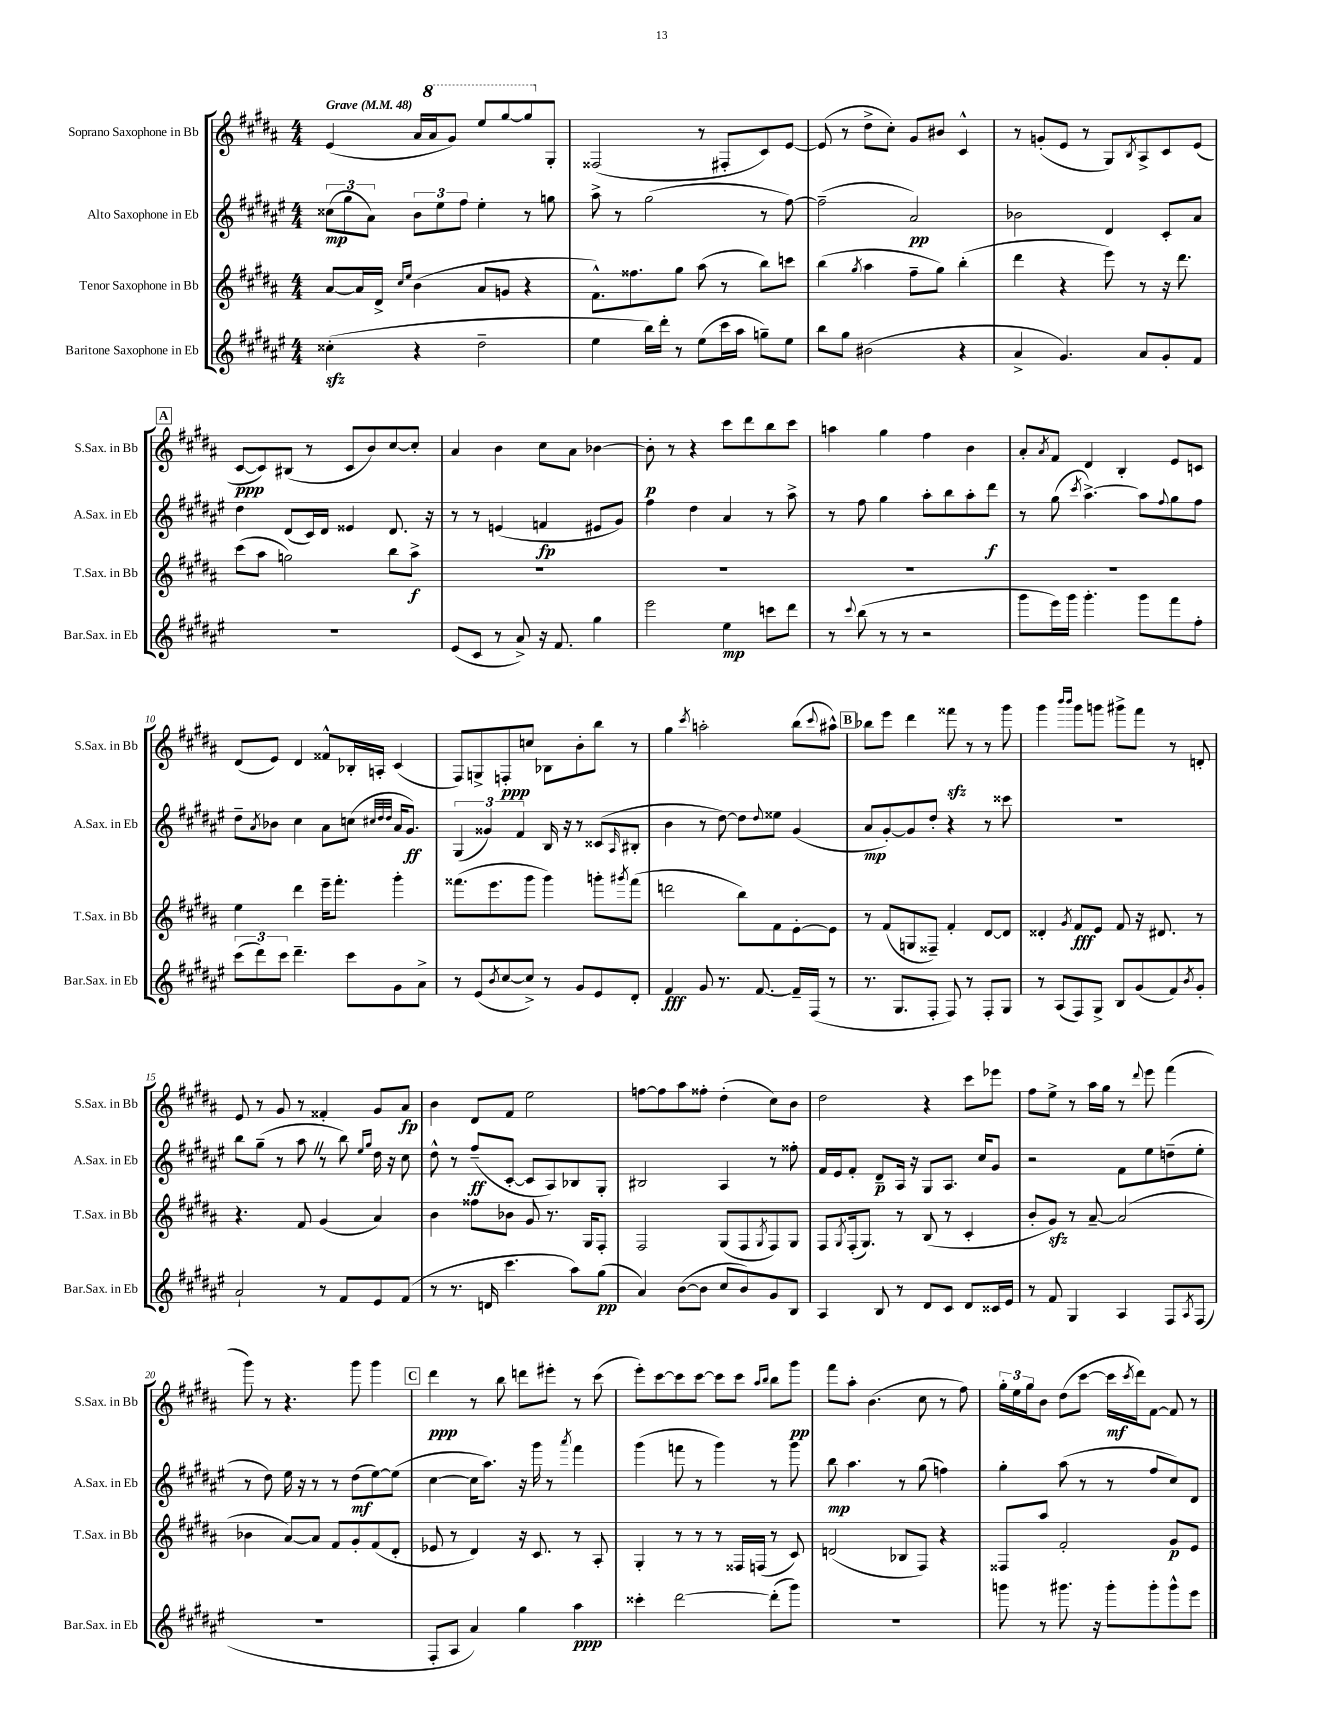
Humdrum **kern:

**kern	**dynam	**kern	**dynam	**kern	**dynam	**kern	**dynam
*part4	*part4	*part3	*part3	*part2	*part2	*part1	*part1
*staff4	*staff4	*staff3	*staff3	*staff2	*staff2	*staff1	*staff1
*I"Baritone Saxophone in Eb	*	*I"Tenor Saxophone in Bb	*	*I"Alto Saxophone in Eb	*	*I"Soprano Saxophone in Bb	*
*I'Bar.Sax. in Eb	*	*I'T.Sax. in Bb	*	*I'A.Sax. in Eb	*	*I'S.Sax. in Bb	*
*clefG2	*	*clefG2	*	*clefG2	*	*clefG2	*
*k[f#c#g#d#a#e#]	*	*k[f#c#g#d#a#]	*	*k[f#c#g#d#a#e#]	*	*k[f#c#g#d#a#]	*
*M4/4	*	*M4/4	*	*M4/4	*	*M4/4	*
*MM48	*	*MM48	*	*MM48	*	*MM48	*
=1	=1	=1	=1	=1	=1	=1	=1
!	!	!	!	!	!	!LO:TX:a:B:t=Grave	!
(4cc##Xzz'\	.	[8a#/L	.	(12cc##X\L	mp	(4e/	.
.	.	.	.	12gg#\	.	.	.
.	.	16a#/L]	.	.	.	.	.
.	.	.	.	12a#\J)	.	.	.
.	.	16d#^/JJ	.	.	.	.	.
.	.	16qqcc#/LL	.	.	.	.	.
.	.	16qqee/JJ	.	.	.	.	.
4r	.	(4b\	.	12b\L	.	16a#/LL	.
*	*	*	*	*	*	*8va	*
.	.	.	.	.	.	16aa#/J	.
.	.	.	.	12ee#\	.	.	.
.	.	.	.	.	.	8gg#/J)	.
.	.	.	.	12ff#\J	.	.	.
2dd#~\	.	8a#/L	.	4ee#'\	.	8eee/L	.
.	.	8gn/J	.	.	.	[8ggg#/	.
.	.	4r	.	8r	.	8ggg#/]	.
*	*	*	*	*	*	*X8va	*
.	.	.	.	8ggn\	.	8G#'/J	.
=2	=2	=2	=2	=2	=2	=2	=2
4ee#\	.	8.f#^^\L)	.	8aa#^\	.	(2F##X/	.
.	.	.	.	8r	.	.	.
.	.	8.ff##X\	.	.	.	.	.
16bb\LL)	.	.	.	(2gg#\	.	.	.
16ddd#'\JJ	.	.	.	.	.	.	.
8r	.	8gg#\J	.	.	.	.	.
(8ee#\L	.	(8aa#\	.	.	.	8r	.
16ccc#\L	.	8r	.	.	.	8F#X'/L	.
16aa#\JJ	.	.	.	.	.	.	.
8ggn~\L)	.	8bb\L)	.	8r	.	8c#/)	.
8ee#\J	.	8cccn\J	.	[8ff#\)	.	[8e/J	.
=3	=3	=3	=3	=3	=3	=3	=3
8bb\L	.	(4bb\	.	(2ff#~\]	.	(8e/]	.
8gg#\J	.	.	.	.	.	8r	.
.	.	8qgg#/	.	.	.	.	.
(2b#X\	.	4aa#\	.	.	.	8dd#^\L	.
.	.	.	.	.	.	8cc#'\J)	.
.	.	8ff#~\L	.	2a#/)	pp	8g#/L	.
.	.	8gg#\J)	.	.	.	8b#X/J	.
4r	.	(4bb'\	.	.	.	4c#^^/	.
=4	=4	=4	=4	=4	=4	=4	=4
4a#^/	.	4ddd#\	.	2b-X\	.	8r	.
.	.	.	.	.	.	(8gn'/L	.
4.g#/)	.	4r	.	.	.	8e/J	.
.	.	.	.	.	.	8r	.
.	.	8eee\)	.	4d#/	.	8G#/L)	.
.	.	.	.	.	.	8qB/	.
8a#/L	.	8r	.	.	.	8A#^/	.
8g#'/	.	16r	.	8c#'/L	.	8c#/	.
.	.	8.ddd#\	.	.	.	.	.
8f#/J	.	.	.	8a#/J	.	(8e/J	.
!!LO:LB:g=z
!!LO:REH:place=s1:t=A
=5	=5	=5	=5	=5	=5	=5	=5
1r	.	(8ccc#\L	.	4dd#\	.	[8c#/L	ppp
.	.	8aa#\J	.	.	.	8c#/])	.
.	.	2ggn\)	.	(8d#/L	.	(8B#X/J	.
.	.	.	.	16c#/L)	.	8r	.
.	.	.	.	16d#/JJ	.	.	.
.	.	.	.	4e##X/	.	8c#/L	.
.	.	.	.	.	.	8b/)	.
.	.	8bb\L	.	8.d#/	.	[8cc#/	.
.	.	8aa#^\J	f	.	.	8cc#'/J]	.
.	.	.	.	16r	.	.	.
=6	=6	=6	=6	=6	=6	=6	=6
(8e#/L	.	1r	.	8r	.	4a#/	.
8c#/J	.	.	.	8r	.	.	.
8r	.	.	.	(4en/	.	4b\	.
8a#^/)	.	.	.	.	.	.	.
16r	.	.	.	4fn/	fp	8cc#\L	.
8.f#/	.	.	.	.	.	.	.
.	.	.	.	.	.	8a#\J	.
4gg#\	.	.	.	8e#X/L	.	[4b-X\	.
.	.	.	.	8g#/J)	.	.	.
=7	=7	=7	=7	=7	=7	=7	=7
2eee#\	.	1r	.	4ff#\	.	8b-'\]	p
.	.	.	.	.	.	8r	.
.	.	.	.	4dd#\	.	4r	.
4ee#\	mp	.	.	4a#/	.	8ccc#\L	.
.	.	.	.	.	.	8ddd#\	.
8cccn\L	.	.	.	8r	.	8bb\	.
8ddd#\J	.	.	.	8aa#^\	.	8ccc#\J	.
=8	=8	=8	=8	=8	=8	=8	=8
8r	.	1r	.	8r	.	4aan\	.
8qqccc#/	.	.	.	.	.	.	.
(8bb\	.	.	.	8ff#\	.	.	.
8r	.	.	.	4gg#\	.	4gg#\	.
8r	.	.	.	.	.	.	.
2r	.	.	.	8aa#'\L	.	4ff#\	.
.	.	.	.	8bb\	.	.	.
.	.	.	.	8aa#'\	.	4b\	.
.	.	.	.	8ddd#\J	f	.	.
=9	=9	=9	=9	=9	=9	=9	=9
8ggg#\L	.	1r	.	8r	.	8a#'/L	.
.	.	.	.	.	.	8qa#/	.
16eee#\L)	.	.	.	(8gg#\	.	8f#/J	.
16ggg#\JJ	.	.	.	.	.	.	.
.	.	.	.	8qccc#/	.	.	.
4.ggg#'\	.	.	.	[4.aa#^\)	.	4d#/	.
.	.	.	.	.	.	4B'/	.
8ggg#\L	.	.	.	8aa#\L]	.	.	.
.	.	.	.	8qqff#/	.	.	.
8fff#\	.	.	.	8gg#\	.	8e/L	.
8ff#'\J	.	.	.	8ff#\J	.	8cn/J	.
!!LO:LB:g=z
=10	=10	=10	=10	=10	=10	=10	=10
(12ccc#\L	.	4ee\	.	8dd#~\L	.	(8d#/L	.
12ddd#\)	.	.	.	.	.	.	.
.	.	.	.	8qa#/	.	.	.
.	.	.	.	8b-X\J	.	8e/J)	.
12ccc#\J	.	.	.	.	.	.	.
4.ddd#~\	.	4ddd#\	.	4cc#\	.	4d#/	.
.	.	16eee~\KL	.	8a#\L	.	8f##X^^/L	.
.	.	8.fff#'\J	.	.	.	.	.
8ccc#\L	.	.	.	(8ccn\J	.	16B-X'/L	.
.	.	.	.	.	.	16An'/JJ	.
.	.	.	.	32qqcc#X/LLL	.	.	.
.	.	.	.	32qqdd#/	.	.	.
.	.	.	.	32qqdd#/JJJ	.	.	.
8g#\	.	4ggg#'\	.	16a#/KL	.	(4c#/	.
.	.	.	.	8.g#/J)	ff	.	.
8a#^\J	.	.	.	.	.	.	.
=11	=11	=11	=11	=11	=11	=11	=11
8r	.	(8.fff##X\L	.	(6G#/	.	8F#/L)	.
(8e#/L	.	.	.	.	.	8Gn^/	.
.	.	.	.	6g##X/)	.	.	.
.	.	8.eee\	.	.	.	.	.
8qb/	.	.	.	.	.	.	.
[8cc#/	.	.	.	.	.	8Fn'/	ppp
.	.	.	.	6f#/	.	.	.
8cc#^/J])	.	8ggg#\J	.	.	.	8ccn/J	.
8r	.	4ggg#\)	.	16B/	.	8B-X\L	.
.	.	.	.	16r	.	.	.
8g#/L	.	.	.	8r	.	8b'\	.
8e#/	.	8gggn'\L	.	(8c##X/L	.	8bb\J	.
.	.	8qggg#X/	.	16qqA#/	.	.	.
8d#'/J	.	(8fff##\J	.	8B#X'/J	.	8r	.
=12	=12	=12	=12	=12	=12	=12	=12
4f#/	fff	2dddn\	.	4b\	.	4gg#\	.
.	.	.	.	.	.	8qccc#/	.
8g#/	.	.	.	8r	.	2aan'\	.
8.r	.	.	.	[8dd#\)	.	.	.
.	.	8bb\L)	.	8dd#\L]	.	.	.
[8.f#/	.	.	.	.	.	.	.
.	.	.	.	8qqdd#/	.	.	.
.	.	8f#\	.	8ee##X\J	.	.	.
16f#~/LL]	.	[8e'\	.	(4g#/	.	(8bb\L	.
(16F#/JJ	.	.	.	.	.	.	.
.	.	.	.	.	.	8qqccc#/	.
8r	.	8e\J]	.	.	.	8aa#X^^\J)	.
!!LO:REH:place=s1:t=B
=13	=13	=13	=13	=13	=13	=13	=13
8.r	.	8r	.	8a#/L	mp	8bb-X\L	.
.	.	(8f#/L	.	[8g#'/)	.	8eee\J	.
8.G#/L	.	.	.	.	.	.	.
.	.	8Gn/	.	8g#/]	.	4ddd#\	.
8F#'/J	.	8F##X~/J)	.	8dd#'/J	.	.	.
8F#/)	.	4f#'/	.	4r	.	8fff##Xzz\	.
8r	.	.	.	.	.	8r	.
8F#'/L	.	[8d#/L	.	8r	.	8r	.
8G#/J	.	8d#/J]	.	8ccc##X\	.	8ggg#\	.
=14	=14	=14	=14	=14	=14	=14	=14
8r	.	4d##X'/	.	1r	.	4ggg#\	.
(8A#/L	.	.	.	.	.	.	.
.	.	.	.	.	.	16qqbbb/LL	.
.	.	8qg#/	.	.	.	16qqbbb/JJ	.
8F#/)	.	8f#/L	fff	.	.	8ggg#\L	.
8G#^/J	.	8e/J	.	.	.	8gggn\J	.
8B/L	.	8f#/	.	.	.	8ggg#X^\L	.
(8g#/	.	16r	.	.	.	8fff#\J	.
.	.	8.d#X/	.	.	.	.	.
8f#/)	.	.	.	.	.	8r	.
8qb/	.	.	.	.	.	.	.
8g#'/J	.	8r	.	.	.	8dn'/	.
!!LO:LB:g=z
=15	=15	=15	=15	=15	=15	=15	=15
2a#`/	.	4.r	.	8bb\L	.	8e/	.
.	.	.	.	(8gg#~\J	.	8r	.
.	.	.	.	8r	.	8g#/	.
.	.	8f#/	.	8aa#Z\	.	8r	.
8r	.	(4g#/	.	8r	.	4f##X'/	.
8f#/L	.	.	.	8bb\)	.	.	.
.	.	.	.	16qqee#/LL	.	.	.
.	.	.	.	16qqgg#/JJ	.	.	.
8e#/	.	4a#/)	.	16dd#\	.	8g#/L	.
.	.	.	.	16r	.	.	.
(8f#/J	.	.	.	8cc#\	.	8a#/J	fp
=16	=16	=16	=16	=16	=16	=16	=16
8r	.	4b\	.	8dd#^^\	.	4b\	.
8.r	.	.	.	8r	.	.	.
.	.	8ff##X\L	.	(8ff#~/L	ff	8d#/L	.
16dn/	.	.	.	.	.	.	.
4.ccc#\	.	8b-X\J	.	[8c#'/J	.	8f#/J	.
.	.	8g#/	.	8c#/L]	.	2ee\	.
.	.	8.r	.	8A#/)	.	.	.
8aa#\L)	.	.	.	8B-X/	.	.	.
.	.	16G#/KL	.	.	.	.	.
(8gg#\J	pp	8F#'/J	.	8G#'/J	.	.	.
=17	=17	=17	=17	=17	=17	=17	=17
4a#/)	.	2F#/	.	2B#X/	.	[8ffn\L	.
.	.	.	.	.	.	8ff\]	.
([8b\L	.	.	.	.	.	8aa#\	.
8b\J]	.	.	.	.	.	8ff##X'\J	.
8cc#/L	.	(8G#/L	.	4A#/	.	(4dd#'\	.
8b/)	.	8F#/	.	.	.	.	.
.	.	8qG#/	.	.	.	.	.
8g#/	.	8F#/)	.	8r	.	8cc#\L)	.
8B/J	.	8G#/J	.	8ff##X'\	.	8b\J	.
=18	=18	=18	=18	=18	=18	=18	=18
4A#/	.	8F#/L	.	16f#/LL	.	2dd#\	.
.	.	.	.	16e#/J	.	.	.
.	.	8qG#/	.	.	.	.	.
.	.	(16F#'/k	.	8f#'/J	.	.	.
.	.	8.G#/J)	.	.	.	.	.
8B/	.	.	.	8d#~/L	p	.	.
8r	.	8r	.	16A#/Jk	.	.	.
.	.	.	.	16r	.	.	.
8d#/L	.	(8B/	.	8G#/L	.	4r	.
8c#/J	.	8r	.	8.A#/J	.	.	.
8d#/L	.	4c#'/	.	.	.	8ccc#\L	.
.	.	.	.	16cc#/KL	.	.	.
16c##X/L	.	.	.	8g#/J	.	8eee-X\J	.
16e#/JJ	.	.	.	.	.	.	.
=19	=19	=19	=19	=19	=19	=19	=19
8r	.	8b'/L	.	2r	.	8ff#\L	.
8f#/	.	8g#zz/J)	.	.	.	8ee^\J	.
4G#/	.	8r	.	.	.	8r	.
.	.	[8a#~/	.	.	.	16aa#\LL	.
.	.	.	.	.	.	16gg#\JJ	.
4A#/	.	(2a#/]	.	8f#\L	.	8r	.
.	.	.	.	.	.	8qqddd#/	.
.	.	.	.	8ee#\	.	8eee\	.
8F#/L	.	.	.	(8ddn~\	.	(4fff#\	.
8qA#/	.	.	.	.	.	.	.
(8F#/J	.	.	.	8ee#'\J	.	.	.
!!LO:LB:g=z
=20	=20	=20	=20	=20	=20	=20	=20
1r	.	4b-X\	.	8r	.	8ggg#\)	.
.	.	.	.	8dd#\)	.	8r	.
.	.	[8a#/L)	.	16ee#\	.	4.r	.
.	.	.	.	16r	.	.	.
.	.	8a#/J]	.	8r	.	.	.
.	.	8f#/L	.	8r	.	.	.
.	.	8g#'/	.	(8dd#\L	mf	8ggg#\	.
.	.	(8f#/	.	[8ee#\)	.	4ggg#\	.
.	.	8d#'/J	.	(8ee#\J]	.	.	.
!!LO:REH:place=s1:t=C
=21	=21	=21	=21	=21	=21	=21	=21
8F#'/L	.	8e-X/	.	[4cc#\	.	4ddd#\	ppp
8A#/J	.	8r	.	.	.	.	.
4a#/)	.	4d#/)	.	16cc#\KL]	.	8r	.
.	.	.	.	8.aa#\J)	.	.	.
.	.	.	.	.	.	8bb\	.
4gg#\	.	16r	.	16r	.	8dddn\L	.
.	.	8.c#/	.	16ggg#\	.	.	.
.	.	.	.	8r	.	8eee#X'\J	.
.	.	.	.	8qaaa#/	.	.	.
4aa#\	ppp	8r	.	4fff#\	.	8r	.
.	.	8A#'/	.	.	.	(8ccc#\	.
=22	=22	=22	=22	=22	=22	=22	=22
4ccc##X'\	.	4G#'/	.	(4ggg#\	.	8eee'\L)	.
.	.	.	.	.	.	[8ccc#\	.
[2ddd#\	.	8r	.	8fffn\	.	8ccc#\]	.
.	.	8r	.	8r	.	[8ccc#\J	.
.	.	8r	.	4ggg#\)	.	8ccc#\L]	.
.	.	16F##X/LL	.	.	.	8ccc#\J	.
.	.	(16Fn/JJ	.	.	.	.	.
.	.	.	.	.	.	16qqaa#/LL	.
.	.	.	.	.	.	16qqbb/JJ	.
(8ddd#'\L]	.	8r	.	8r	.	8bb\L	.
8ggg#\J)	.	8c#/)	.	8ggg#\	.	8ggg#\J	pp
=23	=23	=23	=23	=23	=23	=23	=23
1r	.	(2dn/	.	8bb\	mp	8fff#\L	.
.	.	.	.	4.aa#\	.	8aa#'\J	.
.	.	.	.	.	.	(4.b\	.
.	.	8B-X/L	.	8r	.	.	.
.	.	8F#/J)	.	(8gg#\	.	8cc#\	.
.	.	4r	.	4ffn\)	.	8r	.
.	.	.	.	.	.	8ff#\)	.
=24	=24	=24	=24	=24	=24	=24	=24
8gggn\	.	8F##X/L	.	4gg#'\	.	24gg#'\LL	.
.	.	.	.	.	.	24ee\	.
.	.	.	.	.	.	24gg#\J	.
8r	.	8aa#/J	.	.	.	8b\J	.
8.ggg#X\	.	2f#'/	.	(8aa#\	.	(8dd#\L	.
.	.	.	.	8r	.	[8ccc#\J	.
16r	.	.	.	.	.	.	.
8ggg#'\L	.	.	.	8r	.	16ccc#\LL]	mf
.	.	.	.	.	.	8qccc#/	.
.	.	.	.	.	.	16ddd#\J)	.
8ggg#'\	.	.	.	8ff#/L	.	[8f#\J	.
8ggg#^^\	.	8g#/L	p	8cc#/)	.	8f#/]	.
8eee#\J	.	8e/J	.	8d#/J	.	8r	.
==	==	==	==	==	==	==	==
*-	*-	*-	*-	*-	*-	*-	*-
